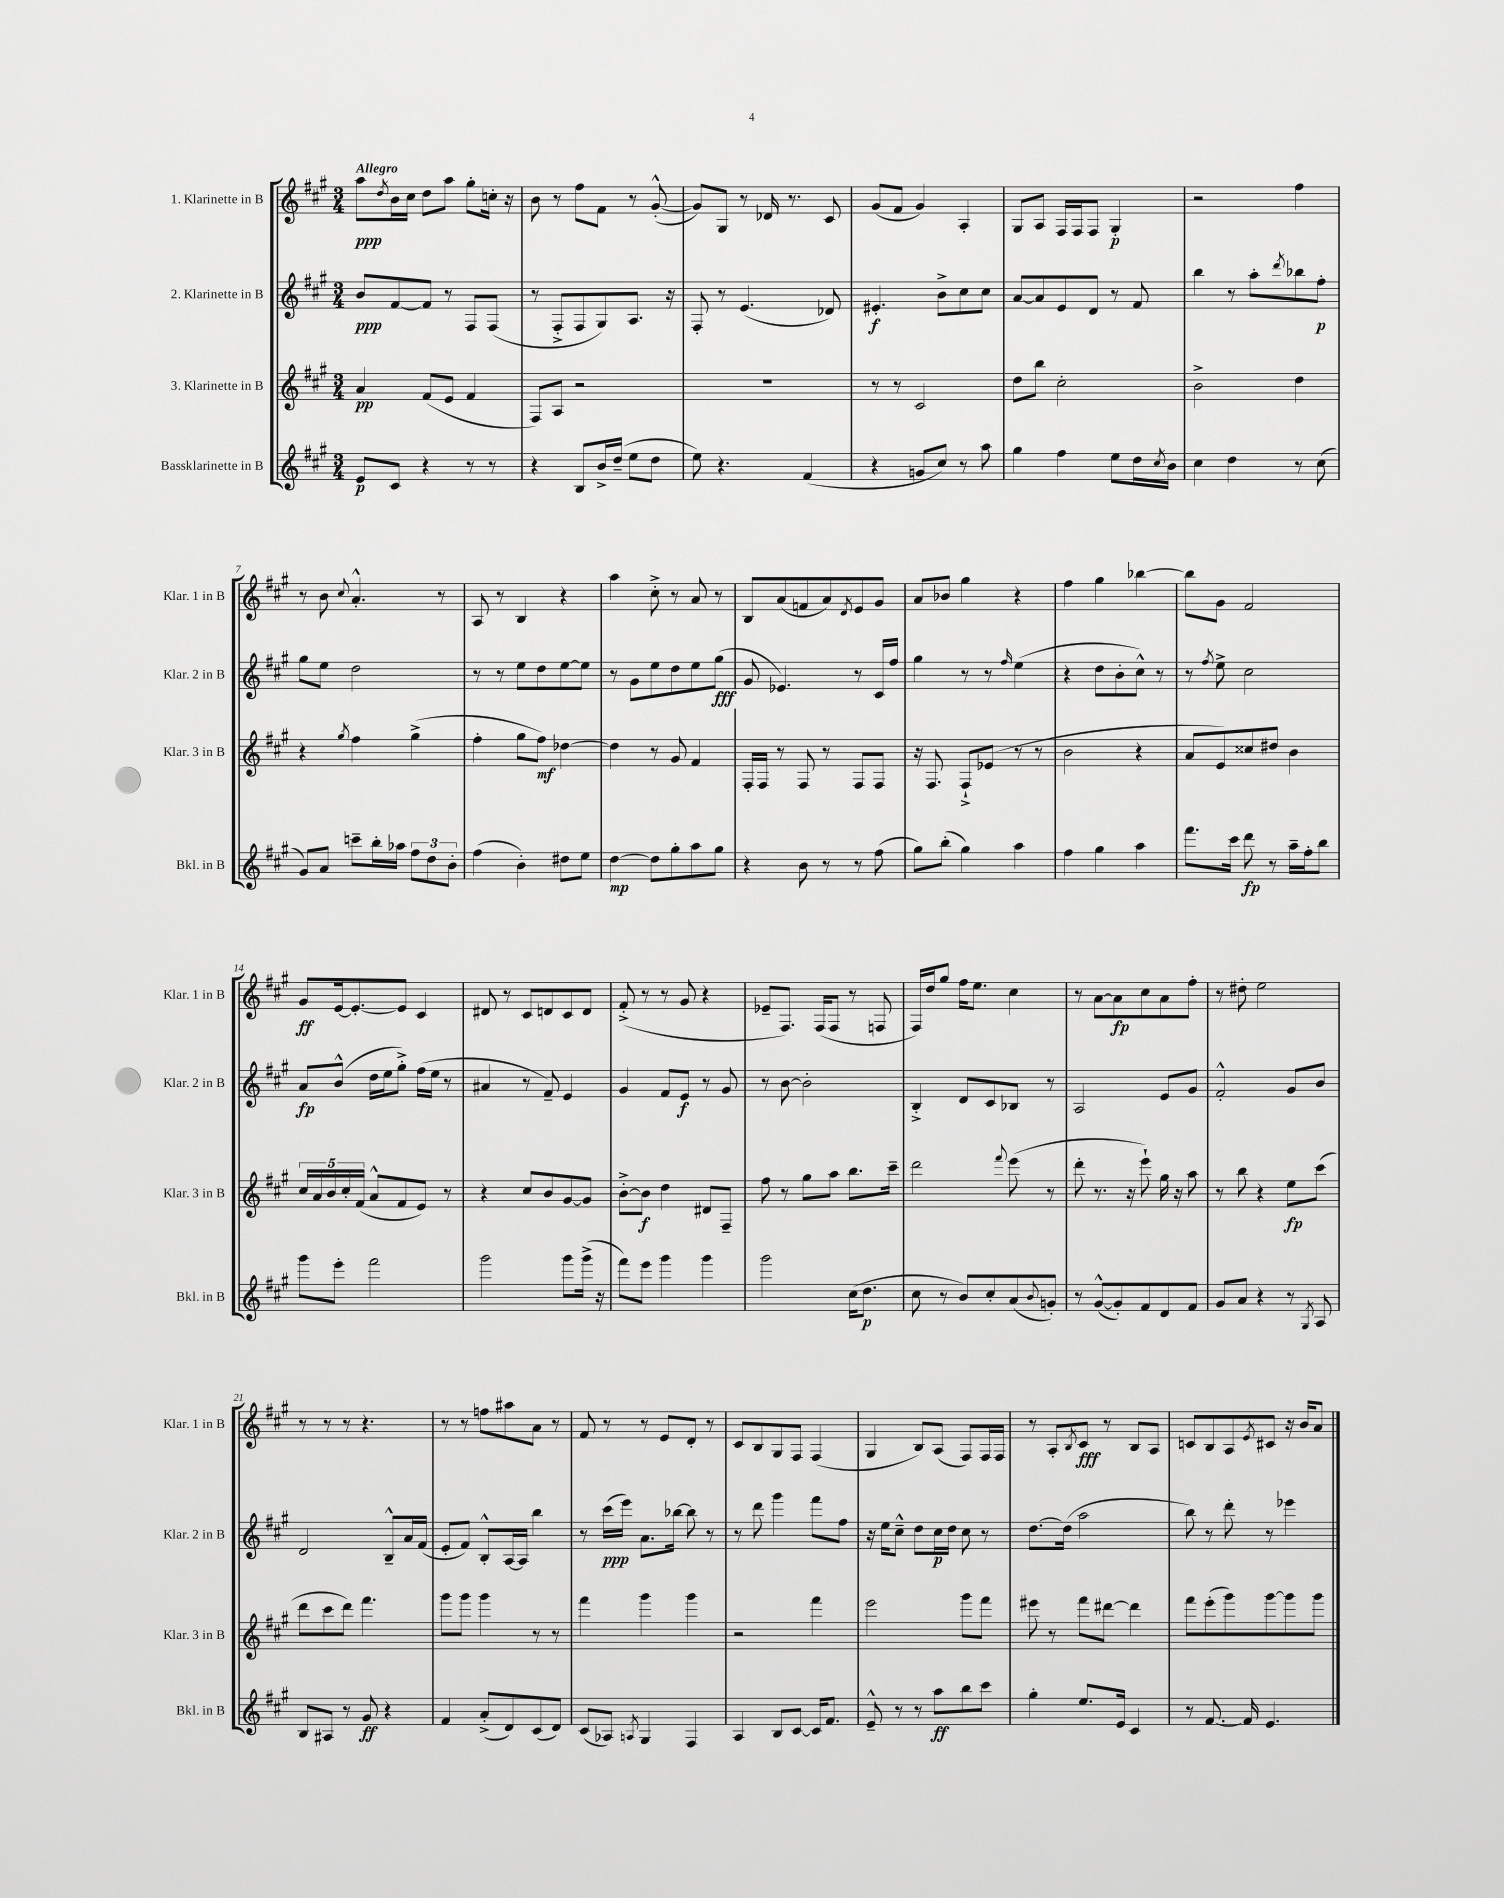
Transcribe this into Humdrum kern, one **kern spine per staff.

**kern	**kern	**kern	**kern
*staff4	*staff3	*staff2	*staff1
*clefG2	*clefG2	*clefG2	*clefG2
*k[f#c#g#]	*k[f#c#g#]	*k[f#c#g#]	*k[f#c#g#]
*M3/4	*M3/4	*M3/4	*M3/4
8e	4a	8b	8aa
.	.	.	8qdd
8c#	.	[8f#	16b
.	.	.	16cc#
4r	(8f#	8f#]	8dd
.	8e	8r	8aa
8r	4f#	8F#	8gg#'
8r	.	(8F#	16cc'
.	.	.	16r
=	=	=	=
4r	8F#)	8r	8b
.	8A	8F#'^	8r
8B	2r	8F#	8ff#
16b^	.	8G#)	8f#
(16dd~	.	.	.
8ee	.	8.A	8r
8dd	.	.	([8g#'^^
.	.	16r	.
=	=	=	=
8ee)	2.r	8F#'	8g#])
4.r	.	8r	8G#
.	.	(4.e	8r
.	.	.	16d-
.	.	.	8.r
(4f#	.	.	.
.	.	8d-)	8c#
=	=	=	=
4r	8r	4.e#'	(8g#
.	8r	.	8f#
8g	2c#	.	4g#)
8cc#)	.	8b^	.
8r	.	8cc#	4A'
8aa	.	8cc#	.
=	=	=	=
4gg#	8dd	[8a	8G#
.	8bb	8a]	8A
4ff#	2cc#'	8e	16F#
.	.	.	16F#
.	.	8d	8F#
8ee	.	8r	4G#'
16dd	.	8f#	.
8qcc#	.	.	.
16b	.	.	.
=	=	=	=
4cc#	2b^	4bb	2r
4dd	.	8r	.
.	.	8aa'	.
.	.	8qddd	.
8r	4dd	8bb-	4ff#
(8cc#	.	8ff#'	.
=	=	=	=
8g#)	4r	8gg#	8r
8a	.	8ee	8b
.	8qgg#	.	8qqcc#
8ccc~	4ff#	2dd	4.a'^^
16bb'	.	.	.
16aa-	.	.	.
12ff#	(4gg#^	.	.
12dd	.	.	.
.	.	.	8r
12b'	.	.	.
=	=	=	=
(4ff#	4ff#'	8r	8A
.	.	8r	8r
4b')	8gg#	8ee	4B
.	8ff#)	8dd	.
8dd#	[4dd-	[8ee	4r
8ee	.	8ee]	.
=	=	=	=
[4dd	4dd-]	8r	4aa
.	.	8g#	.
8dd]	8r	8ee	8cc#'^
8gg#'	8g#	8dd	8r
8aa	4f#	8ee	8a
8gg#	.	(8gg#	8r
=	=	=	=
4r	16F#'	8g#	8B
.	16F#	.	.
.	8r	4.e-)	(8a
8b	8F#	.	8f
8r	8r	.	8a)
.	.	.	8qd
8r	8F#	8r	8e
(8ff#	8F#	16c#	8g#
.	.	16ff#	.
=	=	=	=
8gg#)	16r	4gg#	8a
.	8.F#	.	.
(8bb'	.	.	8b-
4gg#)	8F#`^	8r	4gg#
.	(8e-	8r	.
.	.	16qqff#	.
4aa	8r	(4ee	4r
.	8r	.	.
=	=	=	=
4ff#	2b	4r	4ff#
4gg#	.	8dd	4gg#
.	.	8b'	.
4aa	4r	8cc#^^)	[4bb-
.	.	8r	.
=	=	=	=
8.fff#	8a	8r	8bb-]
.	.	8qff#	.
.	8e)	8ee^	8g#
16ccc#	.	.	.
8ddd	8cc##	2cc#	2f#
8r	8dd#	.	.
16aa~	4b	.	.
16ff#'	.	.	.
8bb	.	.	.
=	=	=	=
8ggg#	20cc#	8a	8g#
.	20a	.	.
.	20b	.	.
8eee'	.	(8b^^	[16e
.	20cc#'	.	.
.	.	.	8.e'_
.	(20f#	.	.
2fff#	8a^^	16dd	.
.	.	16ee	.
.	8f#	8gg#'^)	8e]
.	8e)	(16ff#	4c#
.	.	16ee	.
.	8r	8r	.
=	=	=	=
2ggg#	4r	4a#	8d#
.	.	.	8r
.	8cc#	8r	8c#
.	8b	8f#~)	8d
8ggg#	[8g#	4e	8c#
(16ggg#^	8g#]	.	8d
16r	.	.	.
=	=	=	=
8fff#)	[8b'^	4g#	(8f#'^
8eee	8b]	.	8r
4ggg#	4dd	8f#	8r
.	.	8e	8g#
4ggg#	8d#	8r	4r
.	8F#~	8g#	.
=	=	=	=
2ggg#	8ff#	8r	8e-~
.	8r	[8b	8.F#)
.	8gg#	2b']	.
.	.	.	(16F#
.	8aa	.	8F#
(16cc#	8.bb	.	8r
8.dd	.	.	.
.	.	.	8F
.	16ccc#~	.	.
=	=	=	=
8cc#	2ddd	4B'^	16F#)
.	.	.	16dd
8r	.	.	8gg#
8b)	.	8d	16ff#
.	.	.	8.ee
8cc#'	.	8c#	.
.	8qqfff#	.	.
(8a	(8eee	8B-	4cc#
8qqb	.	.	.
8g')	8r	8r	.
=	=	=	=
8r	8ddd'	2A	8r
([8g#^^	8.r	.	[8a
8g#'])	.	.	8a]
.	16r	.	.
8f#	8eee`)	.	8cc#
8d	16gg#	8e	8a
.	16r	.	.
8f#	8aa	8g#	8ff#'
=	=	=	=
8g#	8r	2f#'^^	8r
8a	8bb	.	8dd#'
4r	4r	.	2ee
8r	8ee	8g#	.
8qG#	.	.	.
8A	(8ccc#	8b	.
=	=	=	=
8B	8ddd	2d	8r
8A#	8ccc#	.	8r
8r	8ddd)	.	8r
8g#	4.fff#	.	4.r
4r	.	8B~^^	.
.	.	16a	.
.	.	(16f#	.
=	=	=	=
4f#	8ggg#	8e'	8r
.	8ggg#	8f#)	8r
(8a'^	4ggg#	8B'^^	8ff
8d)	.	[16A	8aa#
.	.	16A]	.
(8c#	8r	4bb	8a
8d)	8r	.	8r
=	=	=	=
(8c#	4fff#	8r	8f#
8A-)	.	(16ccc#	8r
.	.	16eee)	.
8qA	.	.	.
4G#	4ggg#	8.a	8r
.	.	.	8e
.	.	[16bb-	.
4F#	4ggg#	8bb-]	8d'
.	.	8r	8r
=	=	=	=
4A	2r	8r	8c#
.	.	8ddd	8B
8B	.	4ggg#	8G#
[8c#	.	.	8F#
16c#]	4fff#	8fff#	(4F#
8.f#	.	.	.
.	.	8ff#	.
=	=	=	=
8e~^^	2eee	16r	4G#
.	.	16ee	.
8r	.	8cc#~^^	.
8r	.	8dd	8B)
8aa	.	16cc#	(8A
.	.	16dd	.
8bb	8ggg#	8cc#	8F#)
8ccc#	8fff#	8r	16F#
.	.	.	16F#
=	=	=	=
4gg#'	8eee#	[8.dd	8r
.	8r	.	8A'
.	.	(16dd]	.
.	.	.	8qB
8.ee	8fff#	2aa	8c#
.	[8ddd#	.	8r
16e	.	.	.
4c#	4ddd#]	.	8B
.	.	.	8A
=	=	=	=
8r	8fff#	8bb)	8c
[8.f#	(8eee'	8r	8B
.	8ggg#)	8ddd'	8A
16f#]	.	.	.
.	.	.	8qe
4.e	[8ggg#	8r	8c#
.	8ggg#]	4eee-	16r
.	.	.	16b
.	8ggg#	.	8a
==	==	==	==
*-	*-	*-	*-
